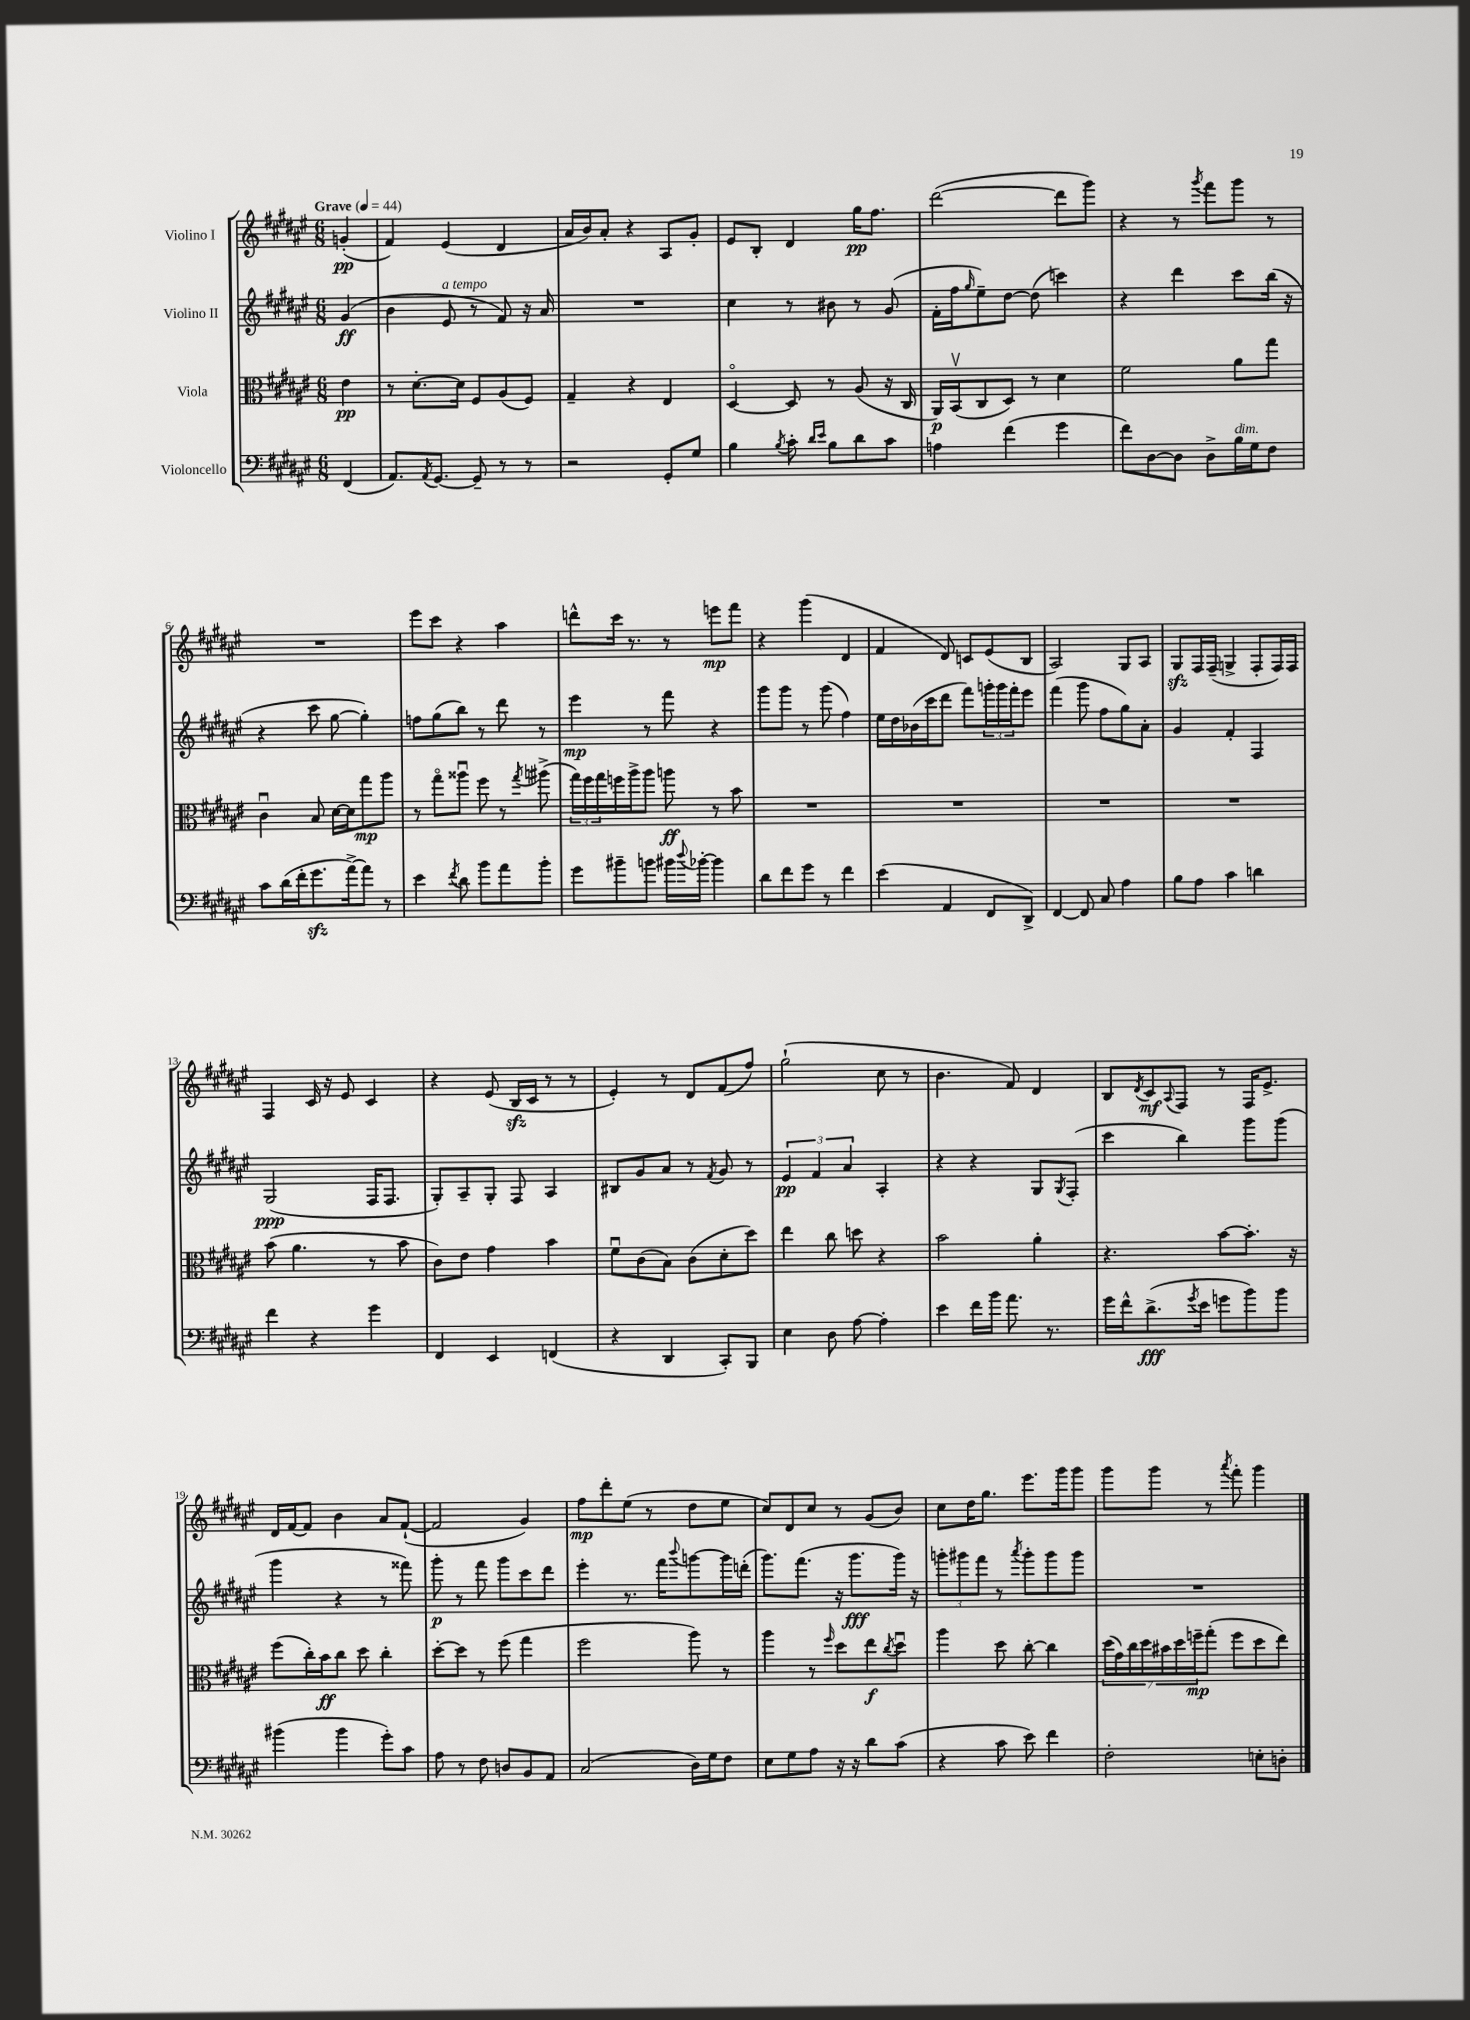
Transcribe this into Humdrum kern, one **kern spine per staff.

**kern	**kern	**kern	**kern
*staff4	*staff3	*staff2	*staff1
*clefF4	*clefC3	*clefG2	*clefG2
*k[f#c#g#d#a#e#]	*k[f#c#g#d#a#e#]	*k[f#c#g#d#a#e#]	*k[f#c#g#d#a#e#]
*M6/8	*M6/8	*M6/8	*M6/8
*MM44	*MM44	*MM44	*MM44
(4FF#/	4e#\	(4g#/	(4g'/
=	=	=	=
8.AA#/L)	8r	4b\	4f#/)
.	[8.d#'\L	.	.
8qAA#/	.	.	.
[8.GG#/J	.	.	.
.	.	8e#/	(4e#/
.	16d#\]Jk	.	.
8GG#~/]	8F#/L	8r	.
8r	(8A#/	8f#/)	4d#/
8r	8F#/J)	16r	.
.	.	16a#/	.
=	=	=	=
2r	4G#~/	2.r	16a#/LL
.	.	.	16b/J)
.	.	.	8a#'/J
.	4r	.	4r
8GG#'/L	4E#/	.	8A#/L
8G#/J	.	.	8g#'/J
=	=	=	=
4B\	[4D#o/	4cc#\	8e#/L
.	.	.	8B'/J
8qB/	.	.	.
8c#'\	8D#/]	8r	4d#/
16qqd#/LL	.	.	.
16qqe#/JJ	.	.	.
8B\L	8r	8b#\	.
8d#\	(8A#/	8r	16gg#\LK
.	.	.	8.ff#\J
8c#\J	16r	(8g#/	.
.	16C#/	.	.
=	=	=	=
4A\	16AA#/LL)	16f#'\LL	([2ddd#\
.	(16BBv/J	16ff#\J	.
.	.	16qqgg#/	.
.	8C#/	8ee#~\)	.
(4f#\	8D#/J)	[8dd#\J	.
.	8r	(8dd#\]	.
4g#\	4d#\	4ccc\)	8ddd#\]L
.	.	.	8ggg#\J)
=	=	=	=
8f#\L)	2f#\	4r	4r
[8D#\	.	.	.
8D#\]J	.	4ddd#\	8r
.	.	.	8qggg#/
8D#^\L	.	.	8fff#\L
16B\L	8a#\L	8ccc#\L	8ggg#\J
16G#\J	.	.	.
8F#\J	8gg#\J	(16bb\Jk	8r
.	.	16r	.
=	=	=	=
8c#\L	4c#u\	4r	2.r
(16d#\L	.	.	.
16f#'\J	.	.	.
8.g#\	8B/	8ccc#\	.
.	[16d#\LL	[8gg#\	.
[16a#^\k)	16d#\]J	.	.
8a#\]J	8gg#\	4gg#'\])	.
8r	8aa#\J	.	.
=	=	=	=
4e#\	8r	8ff\L	8eee#\L
.	8gg#o\L	(8gg#\	8ccc#\J
8qf#/	.	.	.
8d#\	8aa##u\J	8bb\J)	4r
8b\L	8ff#\	8r	.
8a#\	8r	8ddd#\	4aa#\
.	8qgg#/	.	.
8b'\J	(8aa#^\	8r	.
=	=	=	=
8g#\L	24gg#\LL)	4eee#\	8ddd^^\L
.	24ff#\	.	.
.	24gg#\	.	.
8b#~\	16ff\	.	16ccc#\Jk
.	16aa#^\J	.	8.r
8b\J	8aa#\J	8r	.
16b#\LL	8aa\	8fff#\	8r
8qqdd#/	.	.	.
[16b-'\JJ	.	.	.
4b-\]	8r	4r	8eee\L
.	8b\	.	8fff#\J
=	=	=	=
8d#\L	2.r	8ggg#\L	4r
8f#\	.	8ggg#\J	.
8g#\J	.	8r	(4ggg#\
8r	.	(8ggg#\	.
4f#\	.	4ff#\)	4d#/
=	=	=	=
(4e#\	2.r	16ee#\LL	4f#/
.	.	16dd#\	.
.	.	(16b-\	.
.	.	16ccc#\J	.
4AA#/	.	8ddd#\J	8d#/)
.	.	8fff#\L)	8c/L
8FF#/L	.	24ggg'\L	(8e#/
.	.	24ggg\	.
.	.	24fff#'\J	.
8DD#^/J)	.	8eee#\J	8B/J
=	=	=	=
[4FF#/	2.r	(4fff#\	2A#/)
8FF#/]	.	8ggg#\	.
8C#/	.	8ff#\L	.
4A#\	.	8gg#\)	8G#/L
.	.	8a#'\J	8A#/J
=	=	=	=
8B\L	2.r	4g#/	8G#/L
8A#\J	.	.	16F#/L
.	.	.	(16F#~/JJ
4c#\	.	4f#'/	4G^/
4d\	.	4F#/	8F#'/L
.	.	.	16F#/L)
.	.	.	16F#/JJ
=	=	=	=
4f#\	(8b\	(2G#/	4F#/
.	4.a#\	.	.
4r	.	.	16c#/
.	.	.	16r
.	.	.	8e#/
4g#\	8r	16F#/LK	4c#/
.	.	8.F#/J	.
.	8b\	.	.
=	=	=	=
4FF#/	8c#\L)	8G#'/L)	4r
.	8e#\J	8A#~/	.
4EE#/	4g#\	8G#'/J	(8e#/
.	.	8F#/	16B/LL
.	.	.	16c#/JJ
(4FF/	4b\	4A#/	8r
.	.	.	8r
=	=	=	=
4r	8f#u\L	8B#/L	4e#'/)
.	(8c#\	8g#/	.
4DD#/	8B\J)	8a#/J	8r
.	(8c#\L	8r	8d#/L
.	.	8qf#/	.
8CC#'/L)	8d#'\	8g#/	(8f#/
8BBB/J	8dd#\J)	8r	8ff#/J)
=	=	=	=
4E#\	4ee#\	6e#/	(2gg#`\
.	.	6f#/	.
8D#\	8cc#\	.	.
.	.	6a#/	.
[8A#\	8dd\	.	.
4A#'\]	4r	4A#'/	8cc#\
.	.	.	8r
=	=	=	=
4e#\	2b\	4r	4.b\
16f#\LL	.	4r	.
16b\JJ	.	.	.
8.a#\	.	.	8f#/)
.	4a#'\	8G#/L	4d#/
8.r	.	.	.
.	.	8qG#/	.
.	.	(8F#'/J	.
=	=	=	=
16g#\LL	4.r	4ccc#\	8B/L
16f#^^\J	.	.	.
.	.	.	8qd#/
(8.d#^\	.	.	8c#/
.	.	.	8qqA#/
.	.	4bb\)	8F#/J
8qg#/	.	.	.
16e#\Jk	.	.	.
8g\L	[8b\L	.	8r
8b\)	8.b'\]J	8ggg#\L	16F#/LK
.	.	.	8.e#^/J
8b\J	.	(8ggg#\J	.
.	16r	.	.
=	=	=	=
(4b#\	(8ff#\L	4ggg#\	16d#/LL
.	.	.	[16f#/J
.	16cc#'\L)	.	8f#/]J
.	16b\J	.	.
4b#\	8cc#\J	4r	4b\
.	8dd#\	.	.
8g#'\L)	4cc#'\	8r	8a#/L
8c#\J	.	8fff##\)	([8f#`/J
=	=	=	=
8A#\	[8dd#'\L	8ggg#'\	2f#/]
8r	8dd#\]J	8r	.
8F#\	8r	8fff#\	.
8D/L	(8ff#\	8ggg#\L	.
8BB/	4gg#\	8ccc#\	4g#/)
8AA#/J	.	8ddd#\J	.
=	=	=	=
(2C#/	2ff#\	4eee#'\	8ff#\L
.	.	.	8ddd#'\
.	.	8.r	(8ee#\J
.	.	.	8r
.	.	16fff#\LK	.
.	.	8qqbbb/	.
16D#\LL)	8aa#\)	[8ggg\	8dd#\L
16G#\J	.	.	.
8F#\J	8r	16ggg\]L	8ee#\J
.	.	(16ddd'\JJ	.
=	=	=	=
8E#\L	4aa#\	8.ggg#\L)	8cc#/L)
8G#\	.	.	8d#/
.	.	(8.fff#\J	.
8A#\J	8r	.	8cc#/J
.	16qqff#/	.	.
16r	8dd#\L	16r	8r
16r	.	8.ggg#\L	.
8d#\L	8ee#\	.	(8g#/L
.	8qcc#/	.	.
(8c#\J	8dd#u\J	16ggg#\Jk)	8b/J)
.	.	16r	.
=	=	=	=
4r	4aa#\	12ggg'\L	8cc#\L
.	.	12ggg#\	.
.	.	.	16dd#\K
.	.	12fff#\J	.
.	.	.	8.gg#\J
8c#\	8dd#\	8r	.
.	.	8qaaa#/	.
8e#\)	[8cc#'\	8ggg#'\L	8.eee#\L
4f#\	4cc#\]	8ggg#\	.
.	.	.	16ggg#\k
.	.	8ggg#\J	8ggg#\J
=	=	=	=
2F#'\	(28dd#\LL	2.r	8ggg#\L
.	28g#\)	.	.
.	28cc#\	.	.
.	28dd#\	.	.
.	.	.	8ggg#\J
.	28b#\	.	.
.	28dd#\	.	.
.	28ff~\J	.	.
.	(8gg#'\J	.	8r
.	.	.	8qaaa#/
.	8ff\L	.	8fff#'\
8E'\L	8dd#\	.	4ggg#\
8D'\J	8ee#\J)	.	.
==	==	==	==
*-	*-	*-	*-
